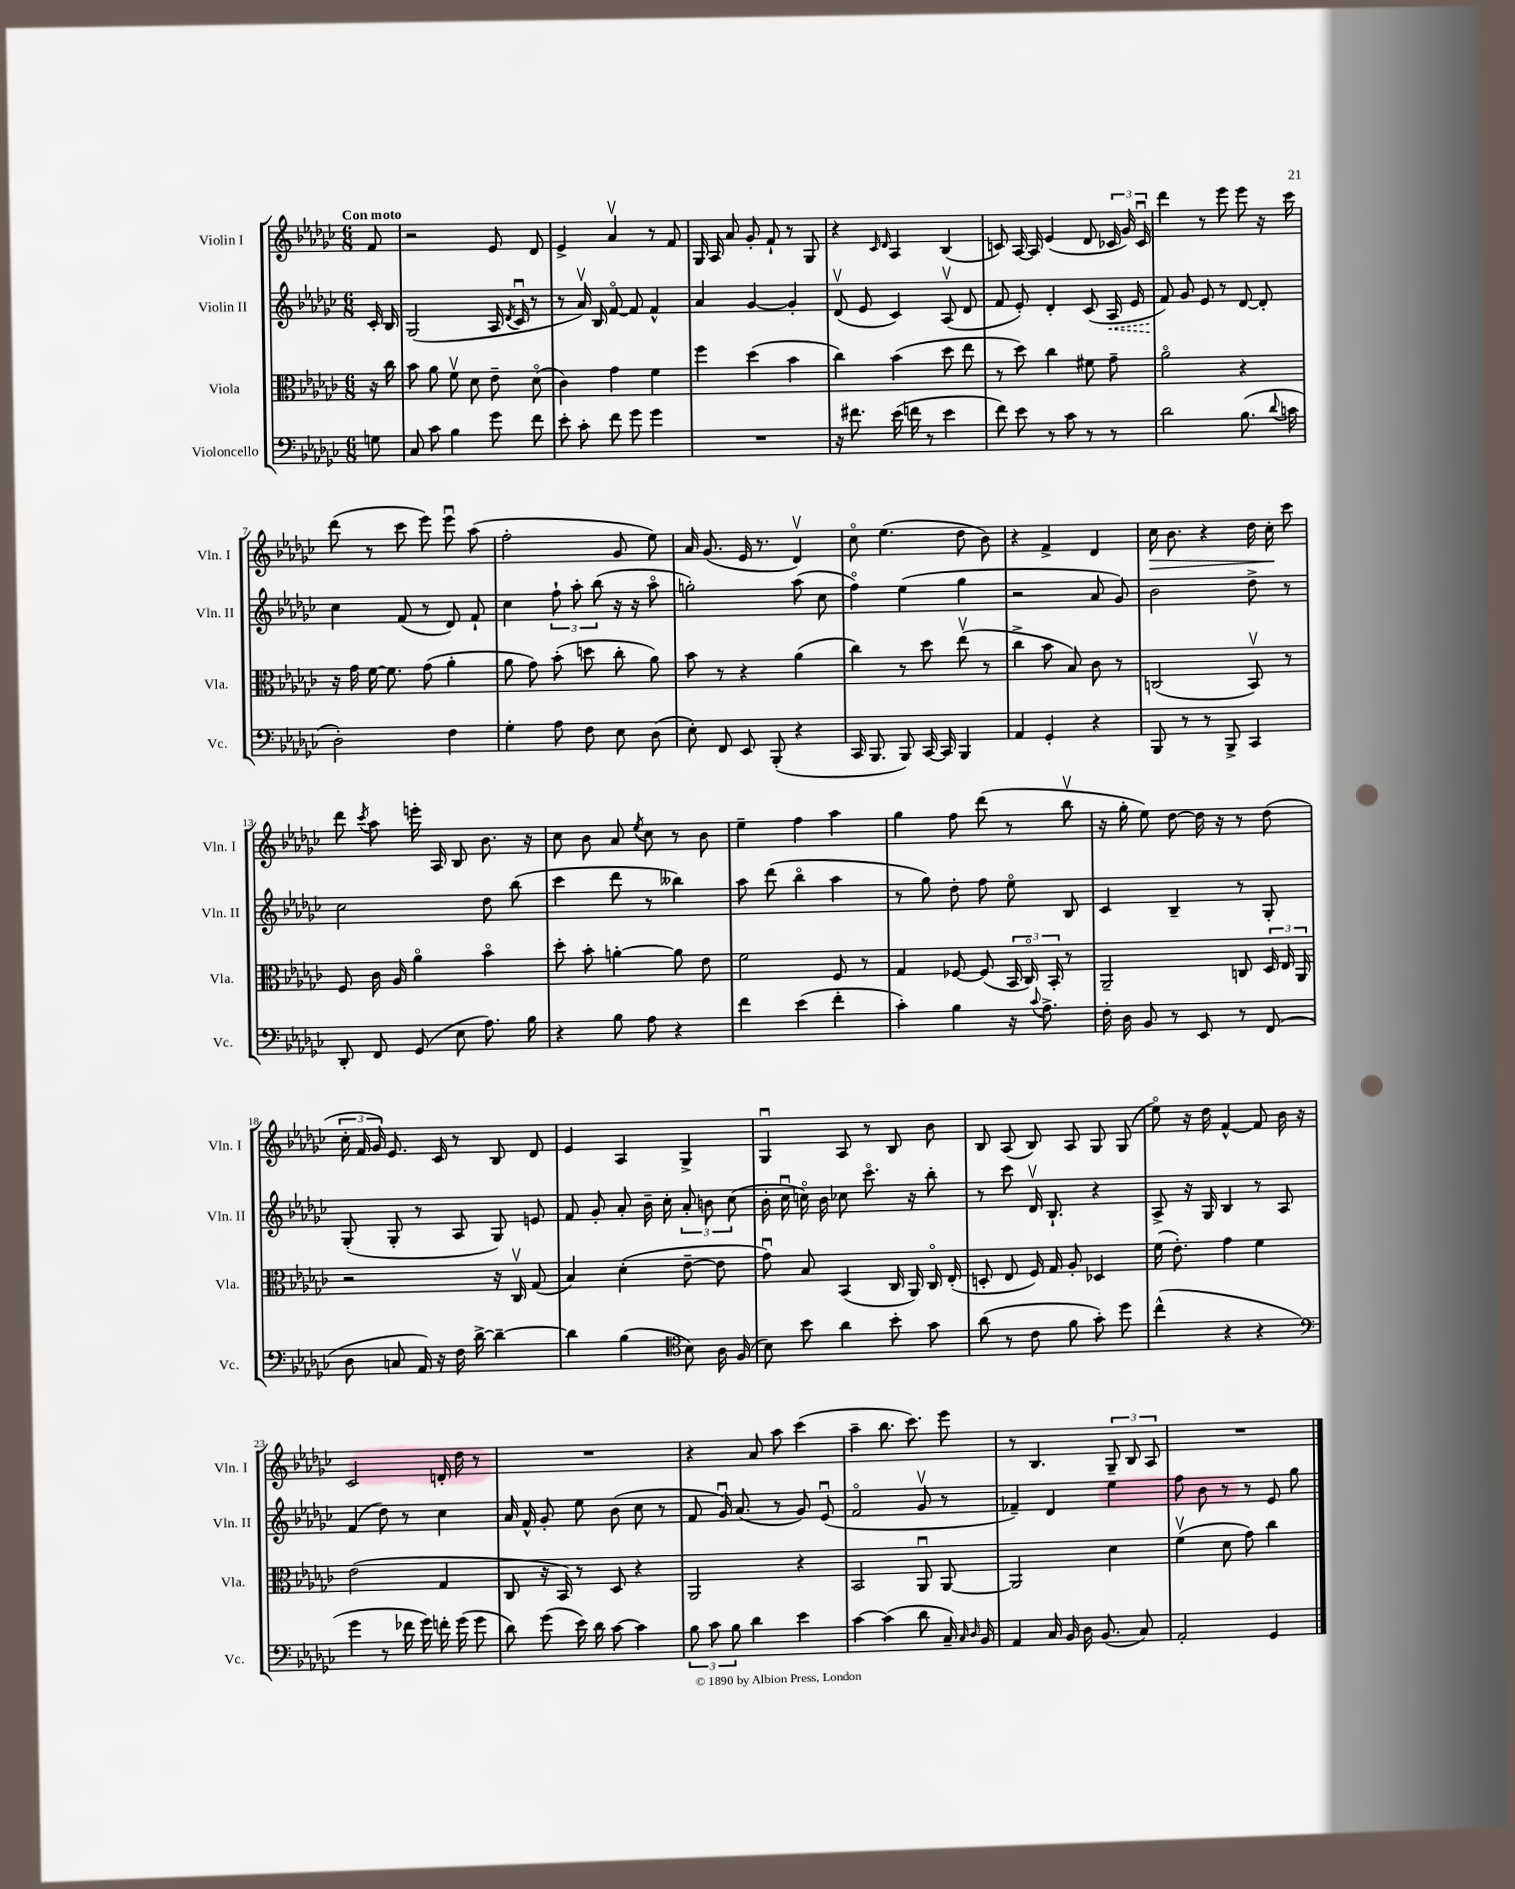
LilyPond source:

<<
\new StaffGroup <<
\new Staff = "s0" \with { instrumentName = "Violin I" shortInstrumentName = "Vln. I" } {
    \clef treble \key ges \major \numericTimeSignature \time 6/8 \partial 8 \tempo "Con moto"
    \autoBeamOff f'8 |
    r2 ees'8 des'8 |
    ees'4-> aes'4\upbow r8 f'8 |
    ges16 aes16 aes'8 ges'8-. f'8-! r8 ges8 |
    r4 \grace { ces'16 des'16 } aes4 bes4( |
    c'8) aes16~ aes16 ees'4( des'8 \tuplet 3/2 { ces'16 ges'16) ces'16\downbow } |
    des'''4 r8 ees'''8 ees'''8 r16 ces'''16 |
    des'''8( r8 ces'''8 ees'''8) ees'''8\downbow aes''8( |
    f''2-. ges'8 ees''8) |
    aes'16 ges'8.( ees'16 r8. des'4\upbow) |
    ces''8\flageolet ees''4.( des''8 bes'8) |
    r4 f'4-> des'4 |
    ces''16\> bes'8. r4 des''16 ces''16-.\! ces'''8 |
    des'''8 \acciaccatura { ces'''8 } aes''8 e'''16-. aes16 bes8 bes'8. r16 |
    ces''8 bes'8 aes'8 \acciaccatura { ees''8 } ces''8 r8 bes'8 |
    ees''4-- f''4 aes''4 |
    ges''4 f''8 des'''8( r8 bes''8\upbow |
    r16 ges''16-. ees''8) des''8~ des''16 r16 r8 des''8( |
    \tuplet 3/2 { ces''16-. f'16 ges'16) } ees'8. ces'16 r8 bes8 des'8 |
    ees'4 aes4 ges4-> |
    ges4\downbow aes8 r8 bes8 bes'8 |
    bes8 aes8( bes8) aes8 ges8 ges8( |
    ees''8\flageolet) r16 des''16 f'4~-^ f'8 bes'16 r16 |
    ces'2 d'16-. des''16 r8 |
    R2. |
    r4 aes'8 aes''8 ces'''4( |
    aes''4-- bes''8. ces'''8.) ees'''8 |
    r8 bes4. \tuplet 3/2 { ges8-- bes8 aes8 } |
    R2. \bar "|." |
}
\new Staff = "s1" \with { instrumentName = "Violin II" shortInstrumentName = "Vln. II" } {
    \clef treble \key ges \major \numericTimeSignature \time 6/8 \partial 8
    \autoBeamOff ces'16-. bes16 |
    ges2( aes16 \acciaccatura { des'8 } ces'16\downbow r8 |
    r8 aes'16\upbow) bes16 f'8~\flageolet f'8 f'4-^ |
    aes'4 ges'4~ ges'4-. |
    des'8\upbow( ees'8 ces'4) aes8\upbow( des'8 |
    f'8 ees'8-.) des'4-. ces'8( \once \override Hairpin.style = #'dashed-line aes16\< ees'16 |
    f'8\!) ges'8 ees'8 r8 des'8~ des'8-. |
    ces''4 f'8( r8 des'8) f'8-! |
    ces''4 \tuplet 3/2 { f''8-! aes''8-. bes''8( } r16 r16 aes''8\flageolet |
    g''2-.) aes''8( ces''8 |
    f''4\flageolet) ees''4( ges''4 |
    r2 aes'8 ges'8) |
    bes'2 des''8-> r8 |
    ces''2 des''8 bes''8( |
    ces'''4 des'''8 r8 beses''4) |
    aes''8 des'''8( bes''4\flageolet aes''4 |
    r8 ges''8) des''8-. f''8 ees''8\flageolet bes8 |
    ces'4 bes4-- r8 ges8-. |
    ges8-.( ges8-. r8 aes8 ges8) e'8 |
    f'8 ges'8-. aes'8-. bes'16-- ces''16-. \tuplet 3/2 { aes'8-. b'8 ces''8( } |
    bes'16-. ces''16\downbow c''16\flageolet) bes'16 ces''8 ces'''8.\flageolet r16 bes''8-. |
    r8 ces'''8 des'16\upbow bes8.-! r4 |
    aes8-> r16 ges16 bes4 r8 aes8 |
    f'4( des''8) r8 ces''4 |
    aes'16 f'16-^ ges'8-. ees''8 bes'8( ces''8 r8 |
    f'8 ges'16\downbow) aes'8.( r8 ges'8) ees'8\downbow( |
    f'2\flageolet ges'8\upbow r8 |
    fes'4--) des'4 ees''4 |
    f''8 bes'8 r8 r8 ees'8 ges''8 \bar "|." |
}
\new Staff = "s2" \with { instrumentName = "Viola" shortInstrumentName = "Vla." } {
    \clef alto \key ges \major \numericTimeSignature \time 6/8 \partial 8
    \autoBeamOff r16 ces''16 |
    bes'8 aes'8 f'8\upbow des'8 ees'8-- des'8\flageolet( |
    ces'4) ges'4 f'4 |
    f''4 des''4( bes'4 |
    ces''4) bes'4( des''8 ees''8 |
    r8 des''8) ces''4 fis'8 ges'8-- |
    aes'2\flageolet r4 |
    r16 ges'16 f'16~ f'8. ges'8( aes'4-. |
    aes'8 ges'8) bes'8-.( d''8 ces''8-. aes'8) |
    bes'8 r8 r4 aes'4( |
    ces''4) r8 des''8 ees''8\upbow( r8 |
    ces''4-> bes'8 bes8) ces'8 r8 |
    c2( bes,8\upbow) r8 |
    f8 ces'16 aes16 aes'4\flageolet bes'4\flageolet |
    des''8-. bes'8-. a'4~-. a'8 ees'8 |
    f'2 f8 r8 |
    ges4 fes8~ fes8( \tuplet 3/2 { bes,16 ces16\flageolet) bes,16-. } r8 |
    aes,2-- c8 \tuplet 3/2 { des16 ees16 aes,16 } |
    r2 r16 ces16\upbow ges8( |
    bes4) des'4-.( ees'8~-- ees'8 |
    ges'8\downbow) bes8 bes,4( ces16 aes,16) ces16\flageolet ees16-.( |
    d8-. ees8 f16) ges16 aes8-. des4 |
    f'16( ees'8.-.) ges'4 f'4 |
    ees'2( ges4 |
    ces8 r16 bes,16) r8 des8 r4 |
    aes,2 r4 |
    bes,2 aes,8\downbow aes,8~ |
    aes,2 des'4 |
    f'4\upbow( des'8 ges'8) ces''4 \bar "|." |
}
\new Staff = "s3" \with { instrumentName = "Violoncello" shortInstrumentName = "Vc." } {
    \clef bass \key ges \major \numericTimeSignature \time 6/8 \partial 8
    \autoBeamOff g8 |
    ces8 ces'8 bes4 ges'8 f'8 |
    ees'8-. ces'8-. f'8 ges'8 ges'4 |
    R2. |
    r16 fis'8. ees'16( f'16 r8 ees'4 |
    f'8) ees'8 r8 ces'8 r8 r8 |
    des'2 bes8.( \appoggiatura { des'8 } c'16 |
    des2-.) f4 |
    ges4-. aes8 f8 ees8 des8( |
    ees8-.) f,8 ees,8 bes,,8-.( r4 |
    ces,16 bes,,8. bes,,8) ces,16~ ces,16 bes,,4 |
    aes,4 ges,4-. r4 |
    bes,,8 r8 r8 bes,,8-> ces,4 |
    des,8-. f,8 ges,8( ees8 aes8.) bes16 |
    r4 bes8 aes8 r4 |
    f'4 ees'4( f'4-. |
    ces'4-.) bes4 r16 \appoggiatura { ces'8 } aes8.-> |
    f16-. des16 bes,8 r8 ees,8 r8 f,8( |
    des8 c8 aes,16) r16 f16 des'16~-> des'4~-- |
    des'4 bes4( \clef tenor bes8) aes16 f16( |
    bes8) bes'8 aes'4 bes'8-. ges'8 |
    aes'8( r8 ces'8 f'8 ges'8-.) des''8 |
    ces''4-^( r4 r4 |
    \clef bass ges'4 r8 fes'16 ges'16) f'16-. ges'16( ges'8 |
    des'8) ges'8( ees'16) des'16 ces'8~ ces'4 |
    \tuplet 3/2 { bes8 ces'8 bes8 } des'4 ees'4 |
    ces'4~ ces'4( des'8 ces16--) \grace { ces16 des16 } bes,16 |
    aes,4 ces16 bes,16 des16 bes,8.( ces8) |
    aes,2-. ges,4 \bar "|." |
}
>>
>>
